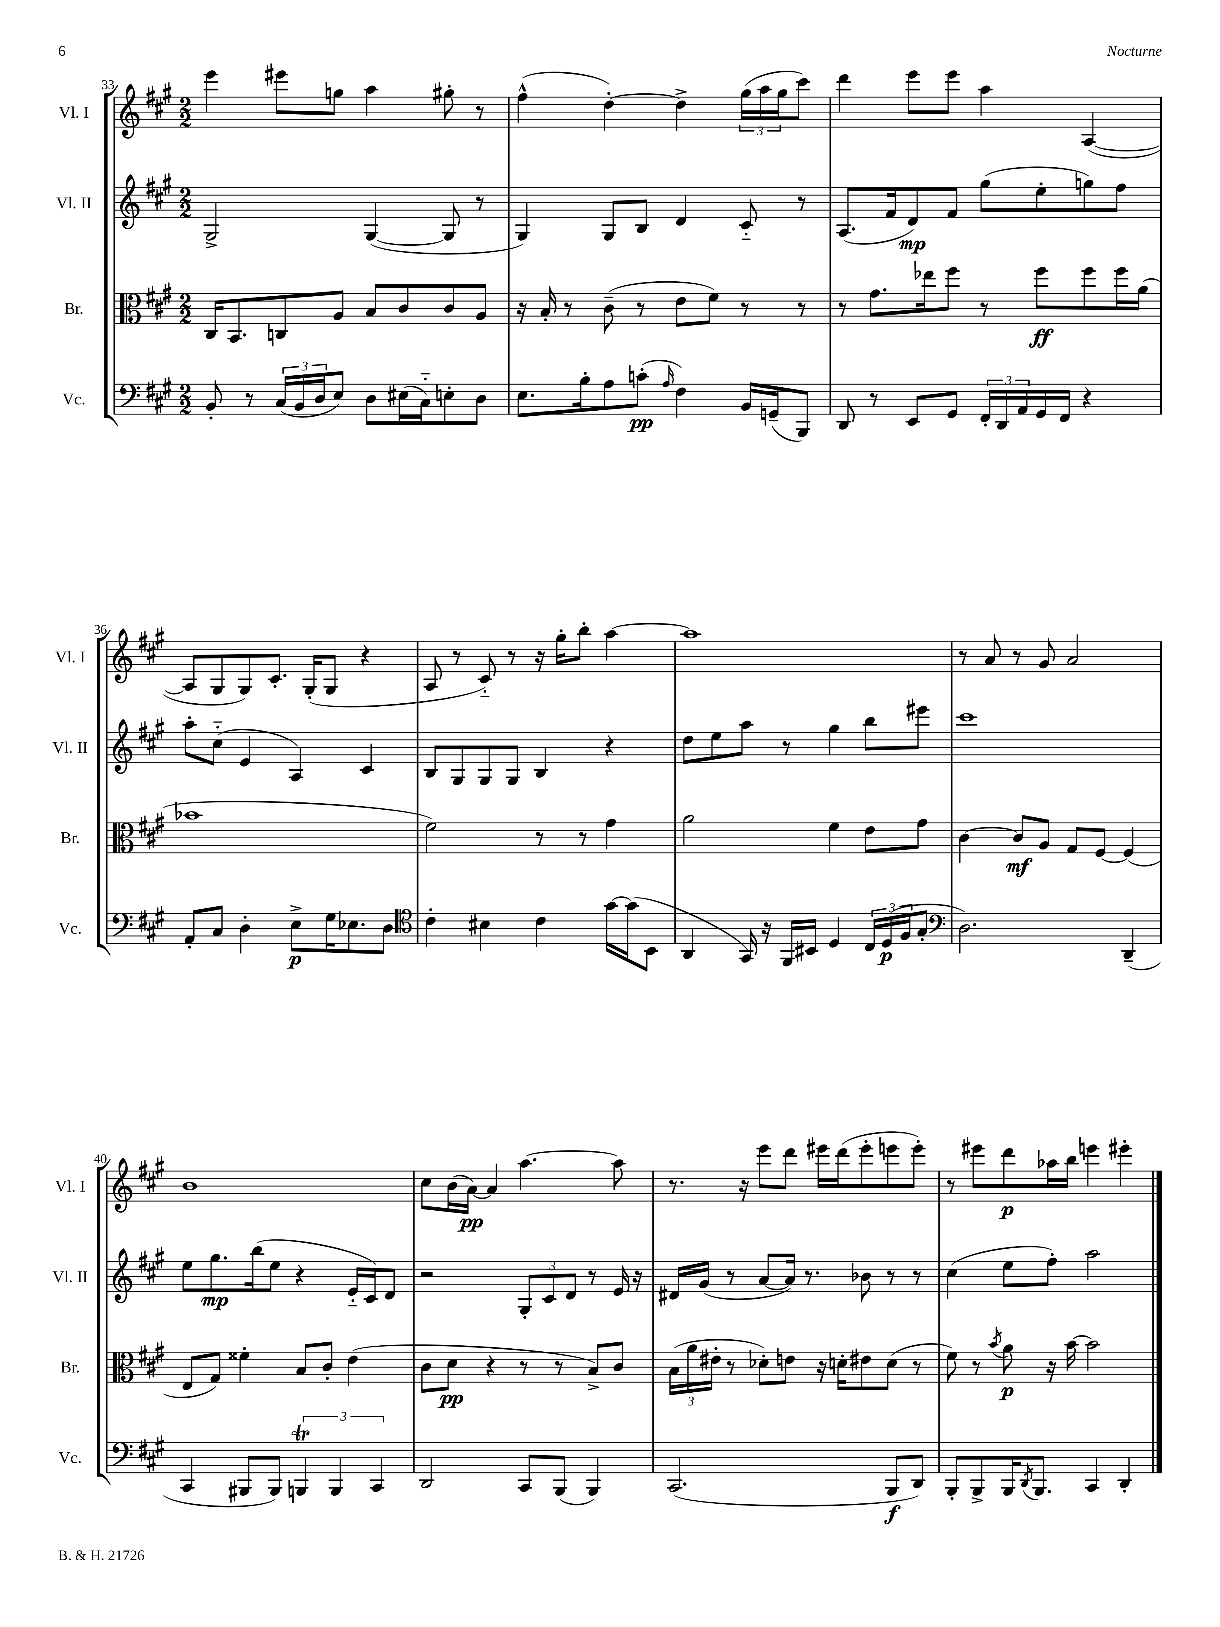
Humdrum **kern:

**kern	**dynam	**kern	**dynam	**kern	**dynam	**kern	**dynam
*part4	*part4	*part3	*part3	*part2	*part2	*part1	*part1
*staff4	*staff4	*staff3	*staff3	*staff2	*staff2	*staff1	*staff1
*I"Vc.	*	*I"Br.	*	*I"Vl. II	*	*I"Vl. I	*
*I'Vc.	*	*I'Br.	*	*I'Vl. II	*	*I'Vl. I	*
*clefF4	*	*clefC3	*	*clefG2	*	*clefG2	*
*k[f#c#g#]	*	*k[f#c#g#]	*	*k[f#c#g#]	*	*k[f#c#g#]	*
*M2/2	*	*M2/2	*	*M2/2	*	*M2/2	*
=33	=33	=33	=33	=33	=33	=33	=33
8BB'/	.	16C#/KL	.	2G#^/	.	4eee\	.
.	.	8.BB/	.	.	.	.	.
8r	.	.	.	.	.	.	.
(24C#/LL	.	8Cn/	.	.	.	8eee#X\L	.
24BB/	.	.	.	.	.	.	.
24D/J	.	.	.	.	.	.	.
8E/J)	.	8A/J	.	.	.	8ggn\J	.
8D\L	.	8B/L	.	([4G#/	.	4aa\	.
(16E#X\L	.	8c#/	.	.	.	.	.
16C#\J)	.	.	.	.	.	.	.
8En'\	.	8c#/	.	8G#/]	.	8gg#X'\	.
8D\J	.	8A/J	.	8r	.	8r	.
=34	=34	=34	=34	=34	=34	=34	=34
8.E\L	.	16r	.	4G#/)	.	(4ff#^^\	.
.	.	16B'/	.	.	.	.	.
.	.	8r	.	.	.	.	.
16B'\k	.	.	.	.	.	.	.
8A\	.	(8c#~\	.	8G#/L	.	[4dd'\)	.
(8cn'\J	pp	8r	.	8B/J	.	.	.
16qqA/	.	.	.	.	.	.	.
4F#\)	.	8e\L	.	4d/	.	4dd^\]	.
.	.	8f#\J)	.	.	.	.	.
16BB/LL	.	8r	.	8c#/	.	(24gg#\LL	.
.	.	.	.	.	.	24aa\	.
(16GGn~/J	.	.	.	.	.	.	.
.	.	.	.	.	.	24gg#\J	.
8BBB/J)	.	8r	.	8r	.	8ccc#\J)	.
=35	=35	=35	=35	=35	=35	=35	=35
8DD/	.	8r	.	(8.A/L	.	4ddd\	.
8r	.	8.g#\L	.	.	.	.	.
.	.	.	.	16f#/k	.	.	.
8EE/L	.	.	.	8d/)	mp	8eee\L	.
.	.	16ee-X\k	.	.	.	.	.
8GG#/J	.	8ff#\J	.	8f#/J	.	8eee\J	.
24FF#'/LL	.	8r	.	(8gg#\L	.	4aa\	.
24DD/	.	.	.	.	.	.	.
24AA/	.	.	.	.	.	.	.
16GG#/	.	8ff#\L	ff	8ee'\	.	.	.
16FF#/JJ	.	.	.	.	.	.	.
4r	.	8ff#\	.	8ggn\)	.	([4A/	.
.	.	16ff#\L	.	8ff#\J	.	.	.
.	.	(16a\JJ	.	.	.	.	.
!!LO:LB:g=z
=36	=36	=36	=36	=36	=36	=36	=36
8AA'/L	.	1b-X	.	8aa'\L	.	8A/L]	.
8C#/J	.	.	.	(8cc#\J	.	8G#/	.
4D'\	.	.	.	4e/	.	8G#/)	.
.	.	.	.	.	.	8.c#'/J	.
8E^\L	p	.	.	4A/)	.	.	.
.	.	.	.	.	.	(16G#'/KL	.
16G#\K	.	.	.	.	.	8G#/J	.
8.E-X\	.	.	.	.	.	.	.
.	.	.	.	4c#/	.	4r	.
8D\J	.	.	.	.	.	.	.
=37	=37	=37	=37	=37	=37	=37	=37
*clefC4	*	*	*	*	*	*	*
4c#'\	.	2f#\)	.	8B/L	.	8A/	.
.	.	.	.	8G#/	.	8r	.
4B#X\	.	.	.	8G#/	.	8c#/)	.
.	.	.	.	8G#/J	.	8r	.
4c#\	.	8r	.	4B/	.	16r	.
.	.	.	.	.	.	16gg#'\KL	.
.	.	8r	.	.	.	8bb'\J	.
[16g#\LL	.	4g#\	.	4r	.	[4aa\	.
(16g#\J]	.	.	.	.	.	.	.
8BB\J	.	.	.	.	.	.	.
=38	=38	=38	=38	=38	=38	=38	=38
4AA/	.	2a\	.	8dd\L	.	1aa]	.
.	.	.	.	8ee\	.	.	.
16GG#/)	.	.	.	8aa\J	.	.	.
16r	.	.	.	.	.	.	.
16FF#/LL	.	.	.	8r	.	.	.
16BB#X/JJ	.	.	.	.	.	.	.
4D/	.	4f#\	.	4gg#\	.	.	.
24C#/LL	.	8e\L	.	8bb\L	.	.	.
(24D/	p	.	.	.	.	.	.
24F#/J	.	.	.	.	.	.	.
8G#'/J	.	8g#\J	.	8eee#X\J	.	.	.
=39	=39	=39	=39	=39	=39	=39	=39
*clefF4	*	*	*	*	*	*	*
2.D\)	.	[4c#\	.	1ccc#	.	8r	.
.	.	.	.	.	.	8a/	.
.	.	8c#/L]	mf	.	.	8r	.
.	.	8A/J	.	.	.	8g#/	.
.	.	8G#/L	.	.	.	2a/	.
.	.	[8F#/J	.	.	.	.	.
(4DD~/	.	(4F#/]	.	.	.	.	.
!!LO:LB:g=z
=40	=40	=40	=40	=40	=40	=40	=40
4CC#/	.	8E/L	.	8ee\L	.	1b	.
.	.	8G#/J)	.	8.gg#\	mp	.	.
8BBB#X/L	.	4f##X'\	.	.	.	.	.
.	.	.	.	(16bb\k	.	.	.
8BBB#/J)	.	.	.	8ee\J	.	.	.
6BBBnT/	.	8B/L	.	4r	.	.	.
.	.	8c#'/J	.	.	.	.	.
6BBB/	.	.	.	.	.	.	.
.	.	(4e\	.	16e/LL	.	.	.
.	.	.	.	16c#/J)	.	.	.
6CC#/	.	.	.	.	.	.	.
.	.	.	.	8d/J	.	.	.
=41	=41	=41	=41	=41	=41	=41	=41
2DD/	.	8c#\L	.	2r	.	8cc#\L	.
.	.	8d\J	pp	.	.	(16b\L	.
.	.	.	.	.	.	[16a\JJ)	pp
.	.	4r	.	.	.	4a/]	.
8CC#/L	.	8r	.	12G#'/L	.	[4.aa\	.
.	.	.	.	12c#/	.	.	.
(8BBB/J	.	8r	.	.	.	.	.
.	.	.	.	12d/J	.	.	.
4BBB/)	.	8B^/L)	.	8r	.	.	.
.	.	8c#/J	.	16e/	.	8aa\]	.
.	.	.	.	16r	.	.	.
=42	=42	=42	=42	=42	=42	=42	=42
(2.CC#/	.	(24B\LL	.	16d#X/LL	.	8.r	.
.	.	24a\	.	.	.	.	.
.	.	.	.	(16g#/JJ	.	.	.
.	.	24e#X'\JJ	.	.	.	.	.
.	.	8r	.	8r	.	.	.
.	.	.	.	.	.	16r	.
.	.	8d-X'\L)	.	[8a/L	.	8eee\L	.
.	.	8en\J	.	16a/Jk])	.	8ddd\J	.
.	.	.	.	8.r	.	.	.
.	.	16r	.	.	.	16eee#X\LL	.
.	.	16dn'\KL	.	.	.	(16ddd\J	.
.	.	8e#X\	.	8b-X\	.	8eee#'\	.
8BBB/L	f	(8d\J	.	8r	.	8eeen\	.
8DD/J)	.	8r	.	8r	.	8eee'\J)	.
=43	=43	=43	=43	=43	=43	=43	=43
8BBB'/L	.	8f#\)	.	(4cc#\	.	8r	.
8BBB^/	.	8r	.	.	.	8eee#X\L	.
.	.	8qb/	.	.	.	.	.
16BBB/K	.	8a\	p	8ee\L	.	8ddd\	p
8qDD/	.	.	.	.	.	.	.
8.BBB/J	.	.	.	.	.	.	.
.	.	16r	.	8ff#'\J)	.	16aa-X\L	.
.	.	[16b\	.	.	.	16bb\JJ	.
4CC#/	.	2b\]	.	2aa\	.	4eeen\	.
4DD'/	.	.	.	.	.	4eee#X'\	.
==	==	==	==	==	==	==	==
*-	*-	*-	*-	*-	*-	*-	*-
